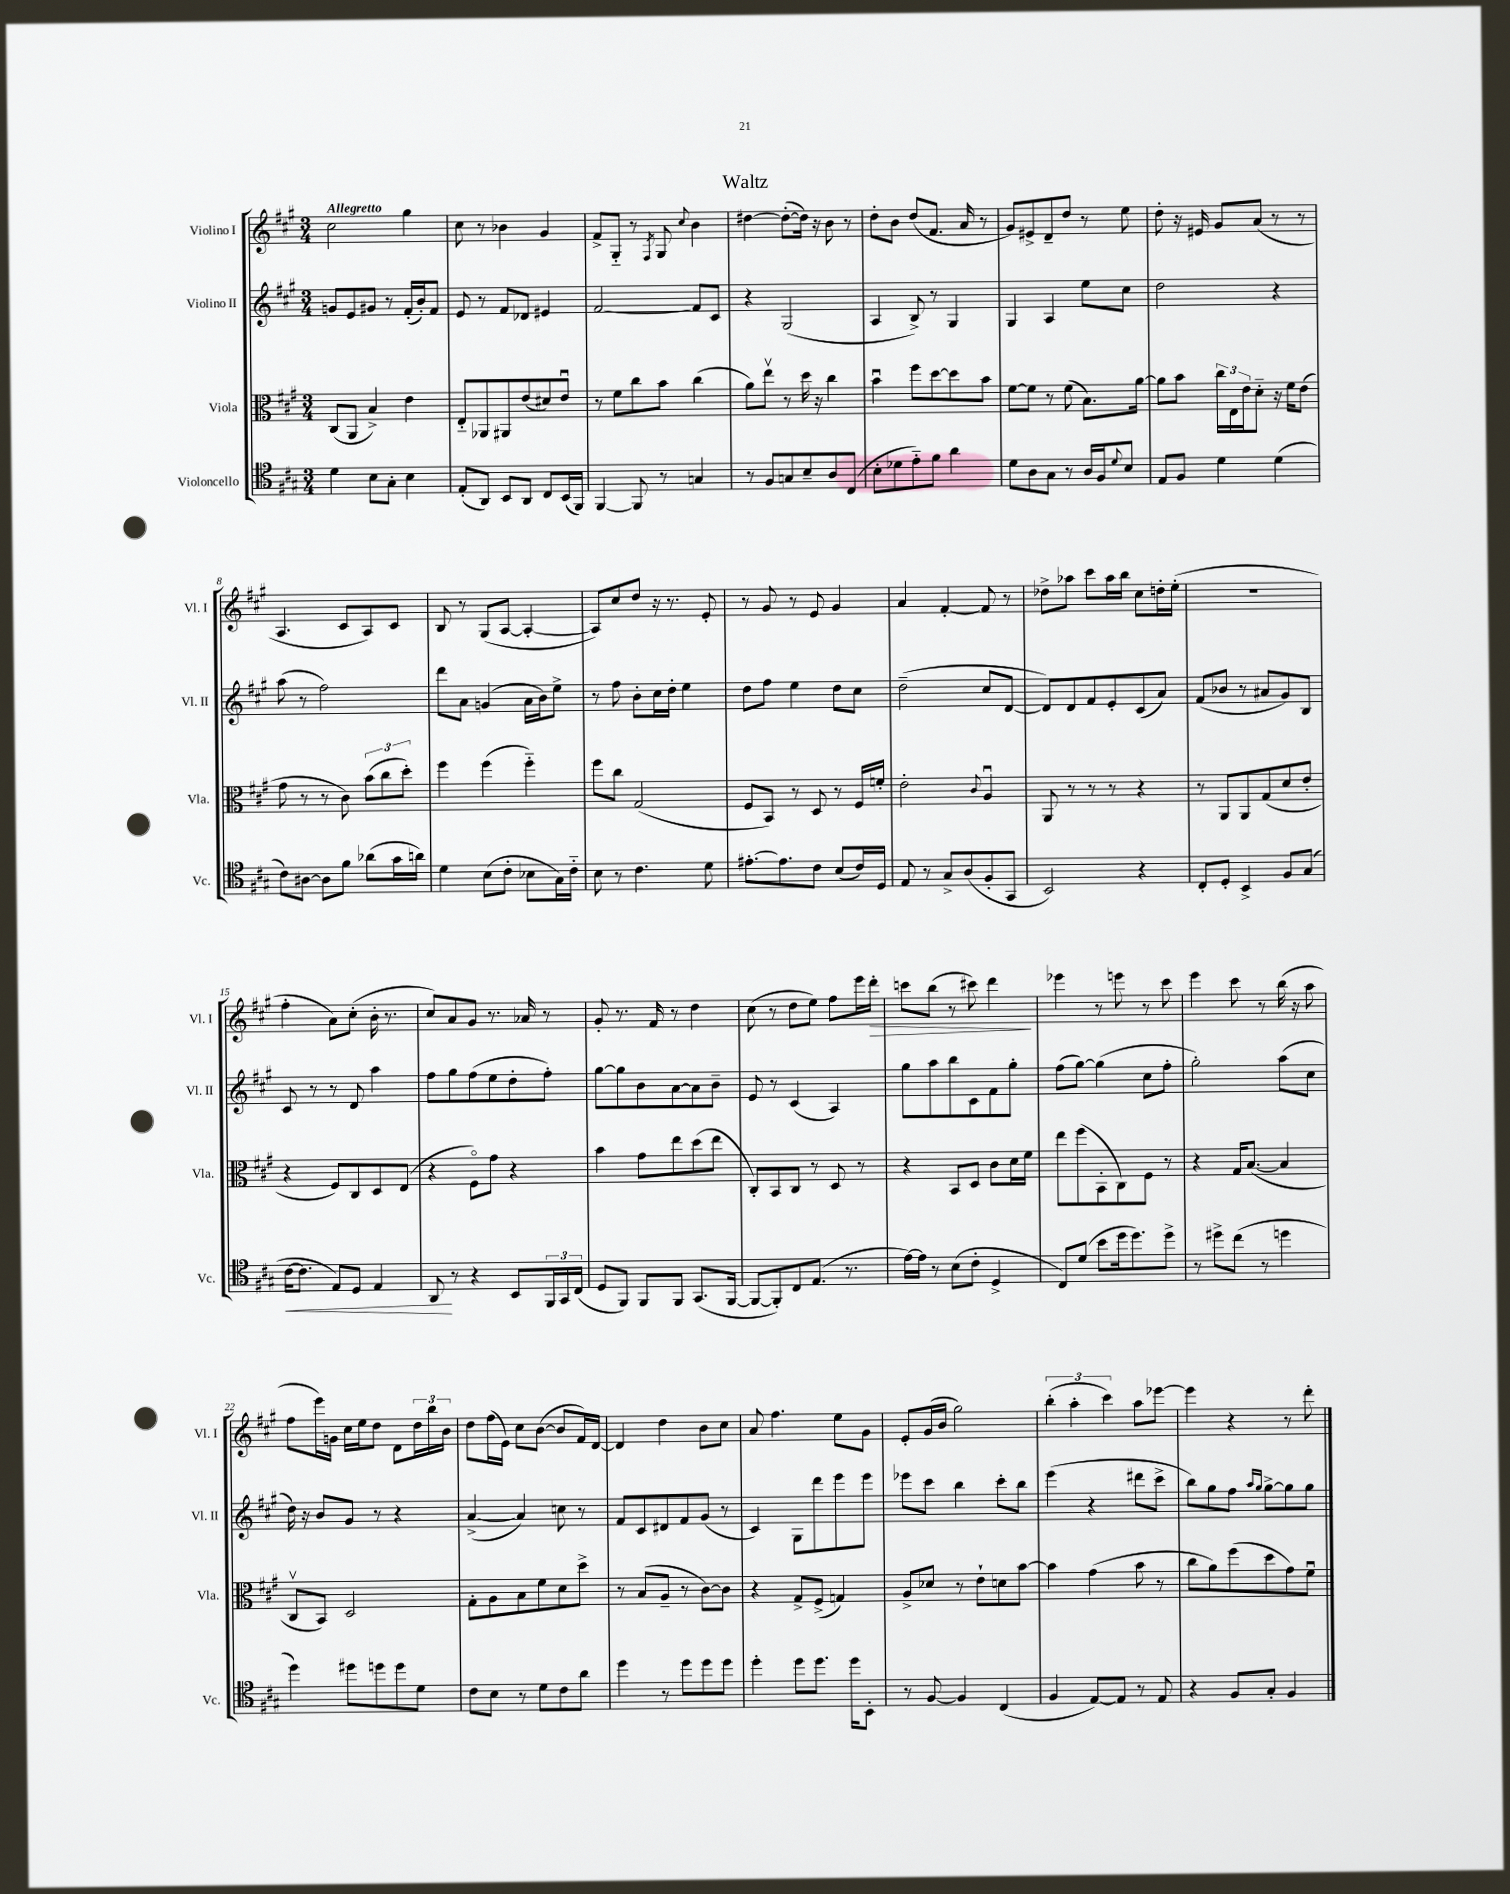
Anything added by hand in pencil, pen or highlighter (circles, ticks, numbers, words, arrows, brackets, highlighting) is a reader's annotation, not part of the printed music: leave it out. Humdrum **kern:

**kern	**kern	**kern	**kern
*staff4	*staff3	*staff2	*staff1
*clefC4	*clefC3	*clefG2	*clefG2
*k[f#c#g#]	*k[f#c#g#]	*k[f#c#g#]	*k[f#c#g#]
*M3/4	*M3/4	*M3/4	*M3/4
4d\	(8C#/L	8g/L	2cc#\
.	8AA/J	8e/	.
8B\L	4B^/)	8g#/J	.
8G#'\J	.	8r	.
4B\	4e\	(16f#'/LL	4gg#\
.	.	16b'/J)	.
.	.	8f#/J	.
=	=	=	=
(8E'/L	8E'~/L	8e/	8cc#\
8AA/J)	8AA-/	8r	8r
8BB/L	8AA#/	8f#/L	4b-\
8AA/J	(8e/	8d-/J	.
8C#/L	8d#/)	4e#/	4g#/
(16BB/L	8eu/J	.	.
16FF#/JJ)	.	.	.
=	=	=	=
[4FF#/	8r	[2f#/	8f#^/L
.	8f#\L	.	8G#'~/J
8FF#/]	8cc#\	.	8r
.	.	.	8qF#/
8r	8b\J	.	8G#/
.	.	.	8qqcc#/
4G/	(4cc#\	8f#/]L	4b\
.	.	8c#/J	.
=	=	=	=
8r	8a\L)	4r	[4dd#\
8F#/L	8eev\J	.	.
8G/	8r	(2G#/	(8dd#'\_L
8B~/	16dd\	.	16dd#\]Jk)
.	16r	.	16r
8A/	4cc#\	.	8b\
(8C#/J	.	.	8r
=	=	=	=
8B'\L	4bu\	4A/	8dd'\L
8d-\	.	.	8b\J
8e'~\)	8ff#\L	8B^/)	(8dd/L
8f#\J	[8dd\	8r	8.f#/J
4a\	8dd\]	4G#/	.
.	.	.	16a/
.	8b\J	.	8r
=	=	=	=
8d\L	[8f#\L	4G#/	8g#/L)
8A\	8f#\]J	.	8e#^/
8G#\J	8r	4A/	8d~/
8r	(8f#\	.	8dd/J
16A/LL	8.B\L)	8ee\L	8r
16F#/J	.	.	.
8qqd/	.	.	.
8B/J	.	8cc#\J	8ee\
.	[16a\Jk	.	.
=	=	=	=
8E/L	8a\]L	2dd\	8dd'\
8F#/J	8b\J	.	16r
.	.	.	16e#/
4d\	24cc#\LL	.	8g#/L
.	24E\	.	.
.	24e\J	.	.
.	8d'~\J	.	(8a/J
(4d\	16r	4r	8r
.	16f#\LK	.	.
.	(8e\J	.	8r
=	=	=	=
8c#\L)	8g#\	(8aa\	4.A/
[8A#\J	8r	8r	.
8A#\]L	8r	2ff#\)	.
8f#\J	8c#\)	.	8c#/L
(8a-\L	(12b\L	.	8A/)
.	12cc#\	.	.
16g#\L	.	.	8c#/J
.	12dd'\J)	.	.
16a\JJ)	.	.	.
=	=	=	=
4d\	4ff#\	8ddd\L	8B/
.	.	8a\J	8r
(8B\L	(4ff#\	(4g/	(8G#/L
8c#'\J	.	.	[8A/J
8B-\L	4ff#'~\)	16a\LL	4A'/_
.	.	16b\J)	.
16G#\L)	.	8ee^\J	.
16c#'~\JJ	.	.	.
=	=	=	=
8B\	8ff#\L	8r	8A/]L)
8r	8cc#\J	8ff#\	8cc#/
4.c#\	(2G#/	8b'\L	8dd/J
.	.	16cc#\L	16r
.	.	16dd'\JJ	8.r
.	.	4ee\	.
8d\	.	.	8e'/
=	=	=	=
[8.e#'\L	8F#/L	8dd\L	8r
.	8BB/J)	8ff#\J	8g#/
8.e#\]	.	.	.
.	8r	4ee\	8r
8c#\J	8D/	.	8e/
(8B/L	8r	8dd\L	4g#/
16c#/L)	16F#/LL	8cc#\J	.
16D/JJ	16f'/JJ	.	.
=	=	=	=
8E/	2e'\	(2dd~\	4a/
8r	.	.	.
8G#^/L	.	.	[4f#'/
(8A/	.	.	.
.	8qqc#/	.	.
8F#'/	4Au/	8cc#/L	8f#/]
8GG#/J	.	[8d/J	8r
=	=	=	=
2BB/)	8AA/	8d/]L)	8dd-^\L
.	8r	8d/	8aa-\J
.	8r	8f#/	8ccc#\L
.	8r	8e'/	16aa-\L
.	.	.	16bb\JJ
4r	4r	(8c#/	8cc#\L
.	.	8a/J)	16dd'\L
.	.	.	(16ee'\JJ
=	=	=	=
8C#'/L	8r	(8f#/L	2.r
8D'/J	8AA/L	8b-/J	.
4BB^/	8AA/	8r	.
.	(8G#/	8a#/L	.
8F#/L	8d/	8g#/)	.
(8G#/J	8e'/J	8B/J	.
=	=	=	=
[16c#\LK	4r	8c#/	4ff#'\
8.c#\]J	.	.	.
.	.	8r	.
8E/L)	8F#/L)	8r	8a\L)
8D/J	8C#/	8d/	(8cc#'\J
4E/	8D/	4aa\	16b'\
.	.	.	8.r
.	(8E/J	.	.
=	=	=	=
8AA/	4r	8ff#\L	8cc#/L)
8r	.	8gg#\	8a/
4r	8F#o\L)	(8ff#\	8g#/J
.	8g#\J	8ee\	8.r
8BB/L	4r	8dd'\	.
.	.	.	16a-/
24FF#/L	.	8ff#'\J)	8r
24GG#/	.	.	.
(24C#/JJ	.	.	.
=	=	=	=
8D/L	4b\	[8gg#\L	8g#'/
8FF#/J)	.	8gg#\]	8.r
8FF#/L	8g#\L	8b\	.
.	.	.	16f#/
8FF#/J	8ee\	[8a\	8r
(8.GG#/L	(8dd\	8a\]	4dd\
.	8ee\J	8b~\J	.
[16FF#/Jk	.	.	.
=	=	=	=
8FF#/_L	8C#'/L)	8e/	(8cc#\
8FF#'/])	8BB/	8r	8r
8C#/	8C#/J	(4c#/	8dd\L
(8.E/J	8r	.	8ee\J)
.	8D/	4A/)	8ff#\L
8.r	.	.	.
.	8r	.	16eee\L
.	.	.	16ddd'\JJ
=	=	=	=
[16e\LL)	4r	8gg#\L	8ccc\L
16e\]JJ	.	.	.
8r	.	8aa\	(8bb\J
(8B\L	8BB/L	8bb\	8r
8c#'\J	8D/J	8c#\	8ccc#\)
4D^/	8c#\L	8f#\	4ddd\
.	16d\L	8gg#'\J	.
.	16f#\JJ	.	.
=	=	=	=
8C#/L)	8ee\L	(8ff#\L	4eee-\
(8d/J	(8ff#\	[8gg#\J)	.
8b\L	8BB'\	(4gg#\]	8r
16dd\k	8C#\)	.	8eee\
8.dd\)	.	.	.
.	8F#\J	8cc#\L	8r
8dd^\J	8r	8ff#'\J	8ccc#\
=	=	=	=
8r	4r	2gg#'\)	4eee\
8dd#^\L	.	.	.
(8cc#\J	16G#/LK	.	8ccc#\
.	([8.B/J	.	.
8r	.	.	8r
4dd\	4B/]	(8aa\L	(16bb\
.	.	.	16r
.	.	8cc#\J	8aa\
=	=	=	=
4dd\)	8C#v/L	16dd\)	8ff#\L
.	.	16r	.
.	8BB/J)	8b/L	16eee\L)
.	.	.	16g\JJ
8dd#\L	2D/	8g#/J	16cc#\LL
.	.	.	16ee\J
8dd\	.	8r	8dd\J
8dd\	.	4r	8d\L
8d\J	.	.	24dd\L
.	.	.	24bb\
.	.	.	24b\JJ
=	=	=	=
8c#\L	8G#'\L	([4a^/	8dd\L
8B\J	8A\	.	(16ff#\L
.	.	.	16e\JJ)
8r	8B\	4a/])	8cc#\L
8d\L	8f#\	.	([8b\J
8c#\	8d\	8cc\	8b/]L
8a\J	8dd^\J	8r	16f#/L)
.	.	.	[16d/JJ
=	=	=	=
4dd\	8r	8f#/L	4d/]
.	(8B/L	8c#/	.
8r	8A~/J	8d#/	4dd\
8dd\L	8r	8f#/	.
8dd\	[8c#\L)	(8g#/J	8b\L
8dd\J	8c#\]J	8r	8cc#\J
=	=	=	=
4dd'\	4r	4c#/)	8a/
.	.	.	4.ff#\
8dd\L	8G#^/L	8G#\L	.
8.dd\J	(8F#^/J	8ddd\	.
.	4G/)	8eee\	8ee\L
16dd\LK	.	.	.
8BB'\J	.	8eee\J	8g#\J
=	=	=	=
8r	8A^/L	8eee-\L	8e'/L
[8F#/	8d-/J	8ccc#\J	(16g#/L
.	.	.	16b/JJ
4F#/]	8r	4bb\	2gg#\)
.	8e`\L	.	.
(4C#/	8d\	8ccc#'\L	.
.	[8b\J	8bb\J	.
=	=	=	=
4F#/	4b\]	(4eee\	(6bb'\
.	.	.	6aa'\
[8E/L)	(4g#\	4r	.
.	.	.	6ccc#\)
8E/]J	.	.	.
8r	8b\	8ddd#\L	8aa\L
8E/	8r	8ccc#^\J	[8eee-\J
=	=	=	=
4r	8cc#\L	8bb\L)	4eee-\]
.	8a\)	8gg#\	.
8F#/L	(8ff#\	8ff#\J	4r
.	.	16qqaa/LL	.
.	.	16qqgg#/JJ	.
8G#'/J	8dd\	[8gg#^\L	.
4F#/	8g#\)	8gg#\]	8r
.	8f#u\J	8gg#\J	8ddd'\
==	==	==	==
*-	*-	*-	*-
